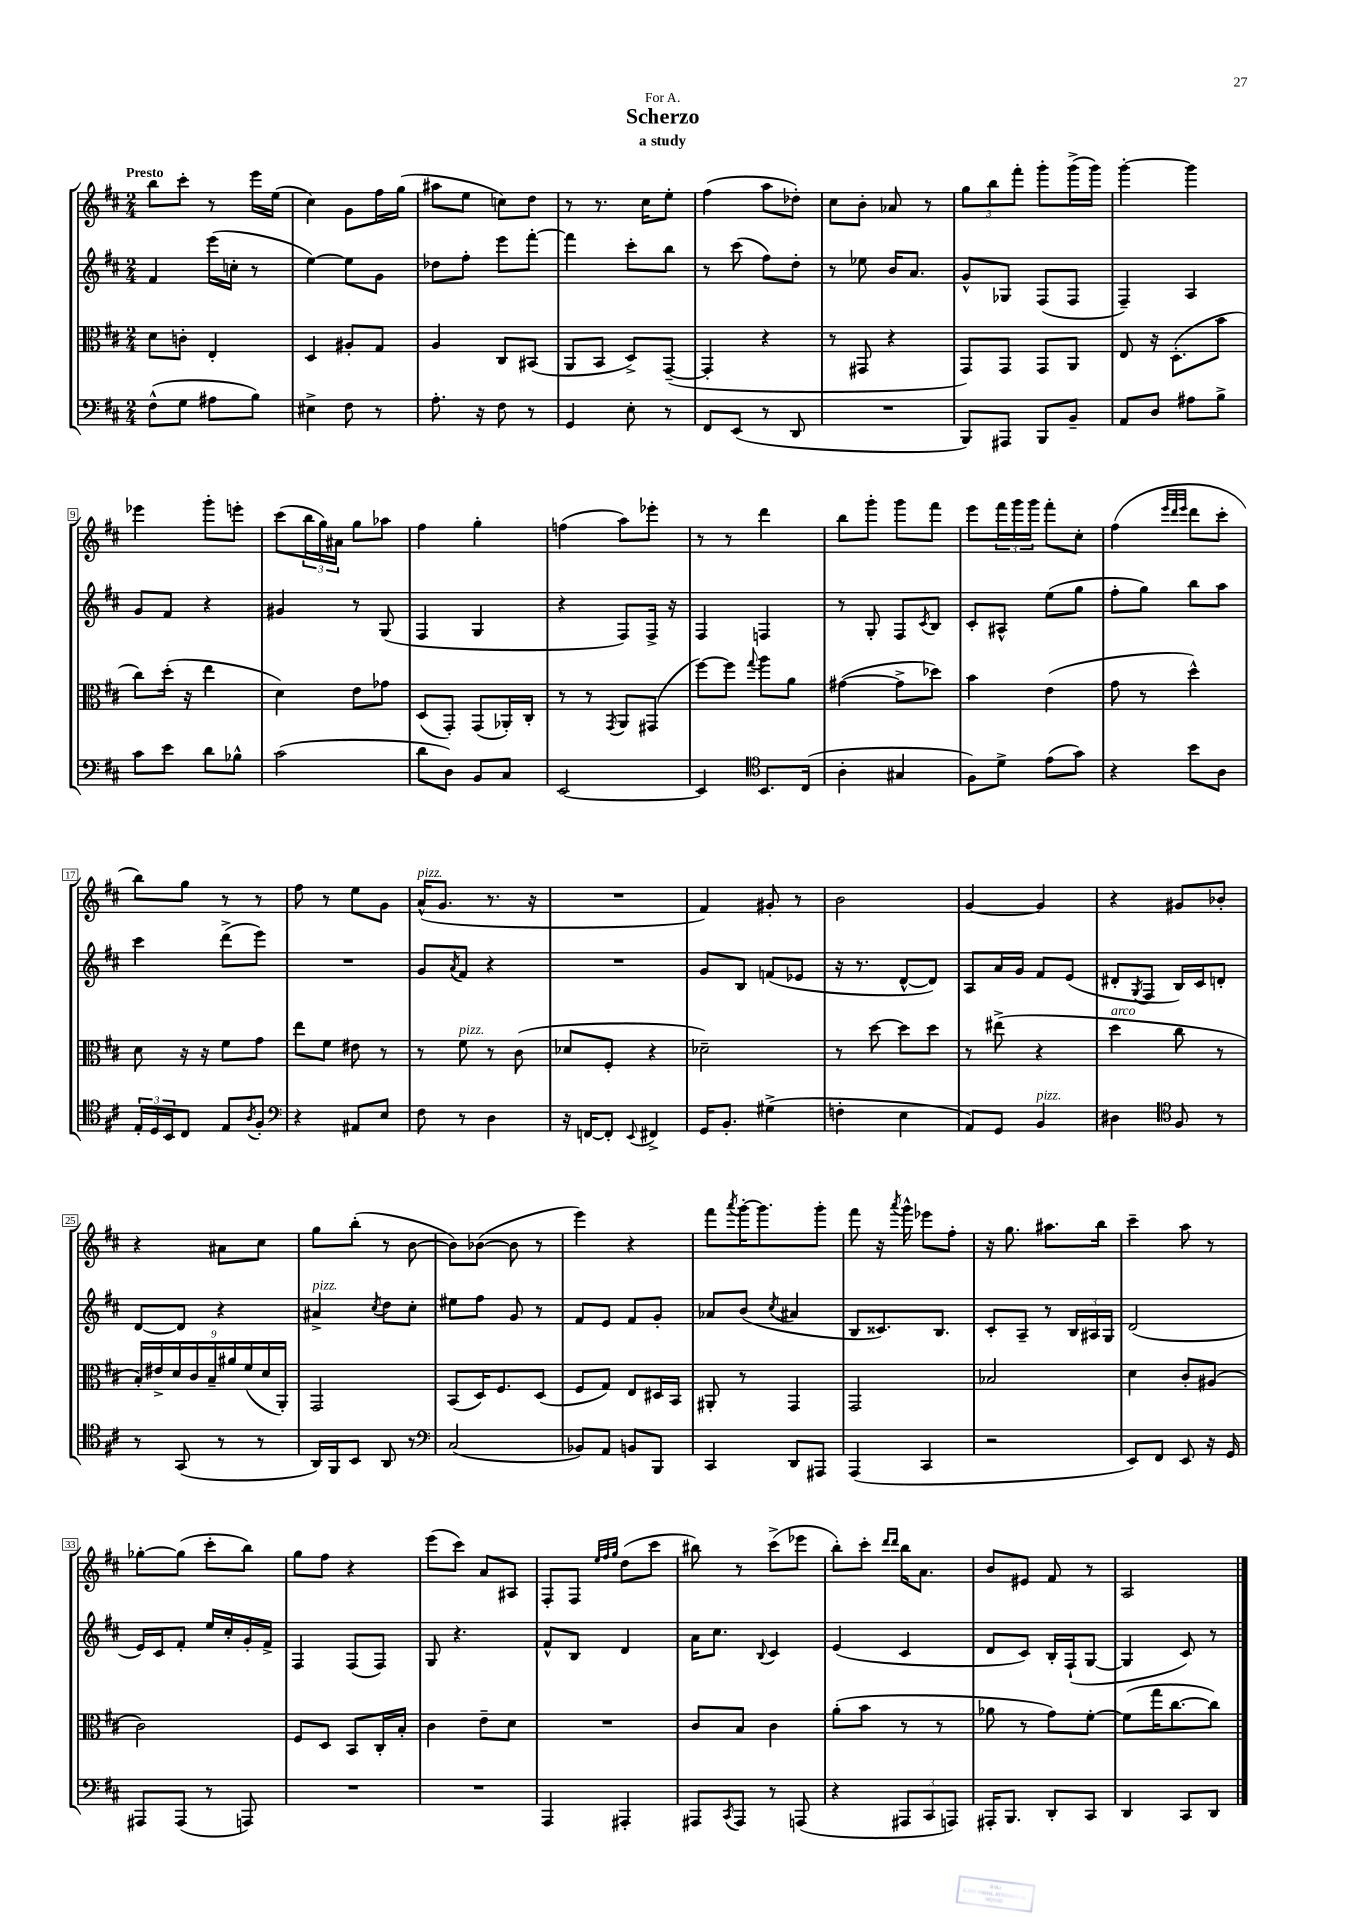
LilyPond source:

\header { title = "Scherzo" subtitle = "a study" dedication = "For A." }
<<
\new StaffGroup <<
\new Staff = "s0" {
    \clef treble \key d \major \numericTimeSignature \time 2/4 \tempo "Presto"
    b''8 cis'''8-. r8 e'''16 e''16( |
    cis''4) g'8 fis''16 g''16( |
    ais''8 e''8 c''8) d''8 |
    r8 r8. cis''16 e''8-. |
    fis''4( a''8 des''8-.) |
    cis''8 b'8-. aes'8 r8 |
    \tuplet 3/2 { g''8 b''8 fis'''8-. } g'''8-. g'''16->( g'''16) |
    g'''4~-. g'''4 |
    ees'''4 g'''8-. e'''8-. |
    cis'''8( \tuplet 3/2 { b''16 g''16) ais'16 } g''8 aes''8 |
    fis''4 g''4-. |
    f''4( a''8) ees'''8-. |
    r8 r8 d'''4 |
    b''8 g'''8-. g'''8 fis'''8 |
    e'''8 \tuplet 3/2 { fis'''16 g'''16 g'''16 } fis'''8-. cis''8-. |
    fis''4( \grace { e'''32 d'''32 e'''32 } d'''8 cis'''8-. |
    b''8) g''8 r8 r8 |
    fis''8 r8 e''8 g'8 |
    a'16-^^\markup { \italic "pizz." }( g'8. r8. r16 |
    R2 |
    fis'4) gis'8-. r8 |
    b'2 |
    g'4~ g'4 |
    r4 gis'8 bes'8-. |
    r4 ais'8 cis''8 |
    g''8 b''8-.( r8 b'8~ |
    b'8) bes'8~( bes'8 r8 |
    e'''4) r4 |
    fis'''8 \acciaccatura { a'''8 } g'''16~-. g'''8. g'''8-. |
    fis'''8 r16 \acciaccatura { a'''8 } g'''16-^ ees'''8 fis''8-. |
    r16 g''8. ais''8. b''16 |
    cis'''4-- a''8 r8 |
    ges''8~-. ges''8( cis'''8-. b''8) |
    g''8 fis''8 r4 |
    e'''8( cis'''8) a'8 ais8 |
    fis8-. fis8 \grace { e''32 fis''32 g''32 } d''8( cis'''8 |
    bis''8) r8 cis'''8->( ees'''8 |
    b''8-.) cis'''8-. \grace { d'''16 d'''16 } b''16 a'8. |
    b'8 eis'8 fis'8 r8 |
    a2 \bar "|." |
}
\new Staff = "s1" {
    \clef treble \key d \major \numericTimeSignature \time 2/4
    fis'4 e'''16( c''16-. r8 |
    e''4~) e''8 g'8 |
    des''8 fis''8-. e'''8 fis'''8~-. |
    fis'''4 cis'''8-. b''8 |
    r8 cis'''8( fis''8) d''8-. |
    r8 ees''8 b'16 a'8. |
    g'8-^ ges8 fis8( fis8 |
    fis4--) a4 |
    g'8 fis'8 r4 |
    gis'4 r8 g8( |
    fis4 g4 |
    r4 fis8) fis16-> r16 |
    fis4 f4 |
    r8 g8-. fis8 \acciaccatura { cis'8 } b8 |
    cis'8-. ais8-^ e''8( g''8 |
    fis''8-. g''8) b''8 a''8 |
    cis'''4 d'''8->( e'''8) |
    R2 |
    g'8 \acciaccatura { a'8 } fis'8 r4 |
    R2 |
    g'8 b8 f'8( ees'8 |
    r16 r8. d'8~-^ d'8) |
    a8 a'16 g'16 fis'8 e'8( |
    dis'8-. \acciaccatura { g8 } fis8 b16) cis'16 d'8-. |
    d'8~ d'8 r4 |
    ais'4->^\markup { \italic "pizz." } \acciaccatura { cis''8 } d''8 cis''8-. |
    eis''8 fis''8 g'8 r8 |
    fis'8 e'8 fis'8 g'8-. |
    aes'8 b'8( \acciaccatura { cis''8 } ais'4 |
    b8 cisis'8.) b8. |
    cis'8-. a8-- r8 \tuplet 3/2 { b16 ais16 g16 } |
    d'2( |
    e'16) cis'16 fis'8-. e''16 cis''16-. g'16-. fis'16-> |
    fis4 fis8( fis8) |
    g8 r4. |
    fis'8-^ b8 d'4 |
    a'16 cis''8. \appoggiatura { b8 } cis'4 |
    e'4( cis'4 |
    d'8 cis'8) b16-. fis16-!( g8~ |
    g4 cis'8) r8 \bar "|." |
}
\new Staff = "s2" {
    \clef alto \key d \major \numericTimeSignature \time 2/4
    d'8 c'8-. e4-. |
    d4 ais8-. g8 |
    a4 cis8 bis,8( |
    a,8 b,8 d8->) g,8~--( |
    g,4-. r4 |
    r8 gis,8 r4 |
    g,8) g,8 g,8 a,8 |
    e8 r16 d8.-.( b'8 |
    cis''8) d''16-.( r16 e''4 |
    d'4) e'8 ges'8 |
    d8( g,8-.) g,8( aes,16-.) cis16-. |
    r8 r8 \acciaccatura { g,8 } a,8 gis,8( |
    fis''8~) fis''8 \appoggiatura { g''8 } a''8 a'8 |
    gis'4~( gis'8-> des''8) |
    b'4 e'4( |
    g'8 r8 d''4-^) |
    d'8 r16 r16 fis'8 g'8 |
    e''8 fis'8 eis'8 r8 |
    r8 fis'8^\markup { \italic "pizz." } r8 cis'8( |
    des'8 fis8-. r4 |
    des'2--) |
    r8 d''8~ d''8 d''8 |
    r8 eis''8->( r4 |
    d''4^\markup { \italic "arco" } cis''8 r8 |
    \tuplet 9/8 { b16-.) eis'16-> d'16 cis'16 b16-- ais'16 fis'16( d'16 a,16-.) } |
    g,2 |
    b,8( d16) fis8. d8( |
    fis8 g8) e8 dis16 b,16 |
    ais,8-. r8 g,4 |
    g,2 |
    bes2 |
    d'4 cis'8-. ais8( |
    cis'2) |
    fis8 d8 b,8 cis16-. b16-. |
    cis'4 e'8-- d'8 |
    R2 |
    cis'8 b8 cis'4 |
    a'8-.( b'8 r8 r8 |
    aes'8 r8 g'8) fis'8~-. |
    fis'8( g''16 cis''8.~ cis''8) \bar "|." |
}
\new Staff = "s3" {
    \clef bass \key d \major \numericTimeSignature \time 2/4
    fis8-^( g8 ais8 b8) |
    eis4-> fis8 r8 |
    a8.-. r16 fis8 r8 |
    g,4 e8-. r8 |
    fis,8 e,8( r8 d,8 |
    R2 |
    b,,8) ais,,8 b,,8 b,8-- |
    a,8 d8 ais8 b8-> |
    cis'8 e'8 d'8 bes8-^ |
    cis'2( |
    d'8 d8) b,8 cis8 |
    e,2~ |
    e,4 \clef tenor b,8. cis16( |
    a4-. gis4 |
    fis8) d'8-> e'8( g'8) |
    r4 b'8 a8 |
    \tuplet 3/2 { e16-. d16 b,16 } cis8 e8 \acciaccatura { a8 } fis8-. |
    \clef bass r4 ais,8 e8 |
    fis8 r8 d4 |
    r16 f,16~ f,8-. \appoggiatura { e,8 } fis,4-> |
    g,16 b,8.-. gis4->( |
    f4-. e4 |
    a,8) g,8 b,4^\markup { \italic "pizz." } |
    dis4 \clef tenor fis8 r8 |
    r8 g,8( r8 r8 |
    a,16) fis,16 b,8 a,8 r8 |
    \clef bass cis2( |
    bes,8) a,8 b,8 b,,8 |
    cis,4 d,8 ais,,8 |
    a,,4( cis,4 |
    r2 |
    e,8) fis,8 e,8 r16 g,16 |
    ais,,8 ais,,8( r8 a,,8) |
    R2 |
    R2 |
    a,,4 ais,,4-. |
    ais,,8 \acciaccatura { cis,8 } ais,,8 r8 a,,8( |
    r4 \tuplet 3/2 { ais,,8 cis,8 a,,8) } |
    ais,,16-. b,,8. d,8-. cis,8 |
    d,4 cis,8 d,8 \bar "|." |
}
>>
>>
\layout { \context { \Score \override BarNumber.stencil = #(make-stencil-boxer 0.1 0.3 ly:text-interface::print) } }
